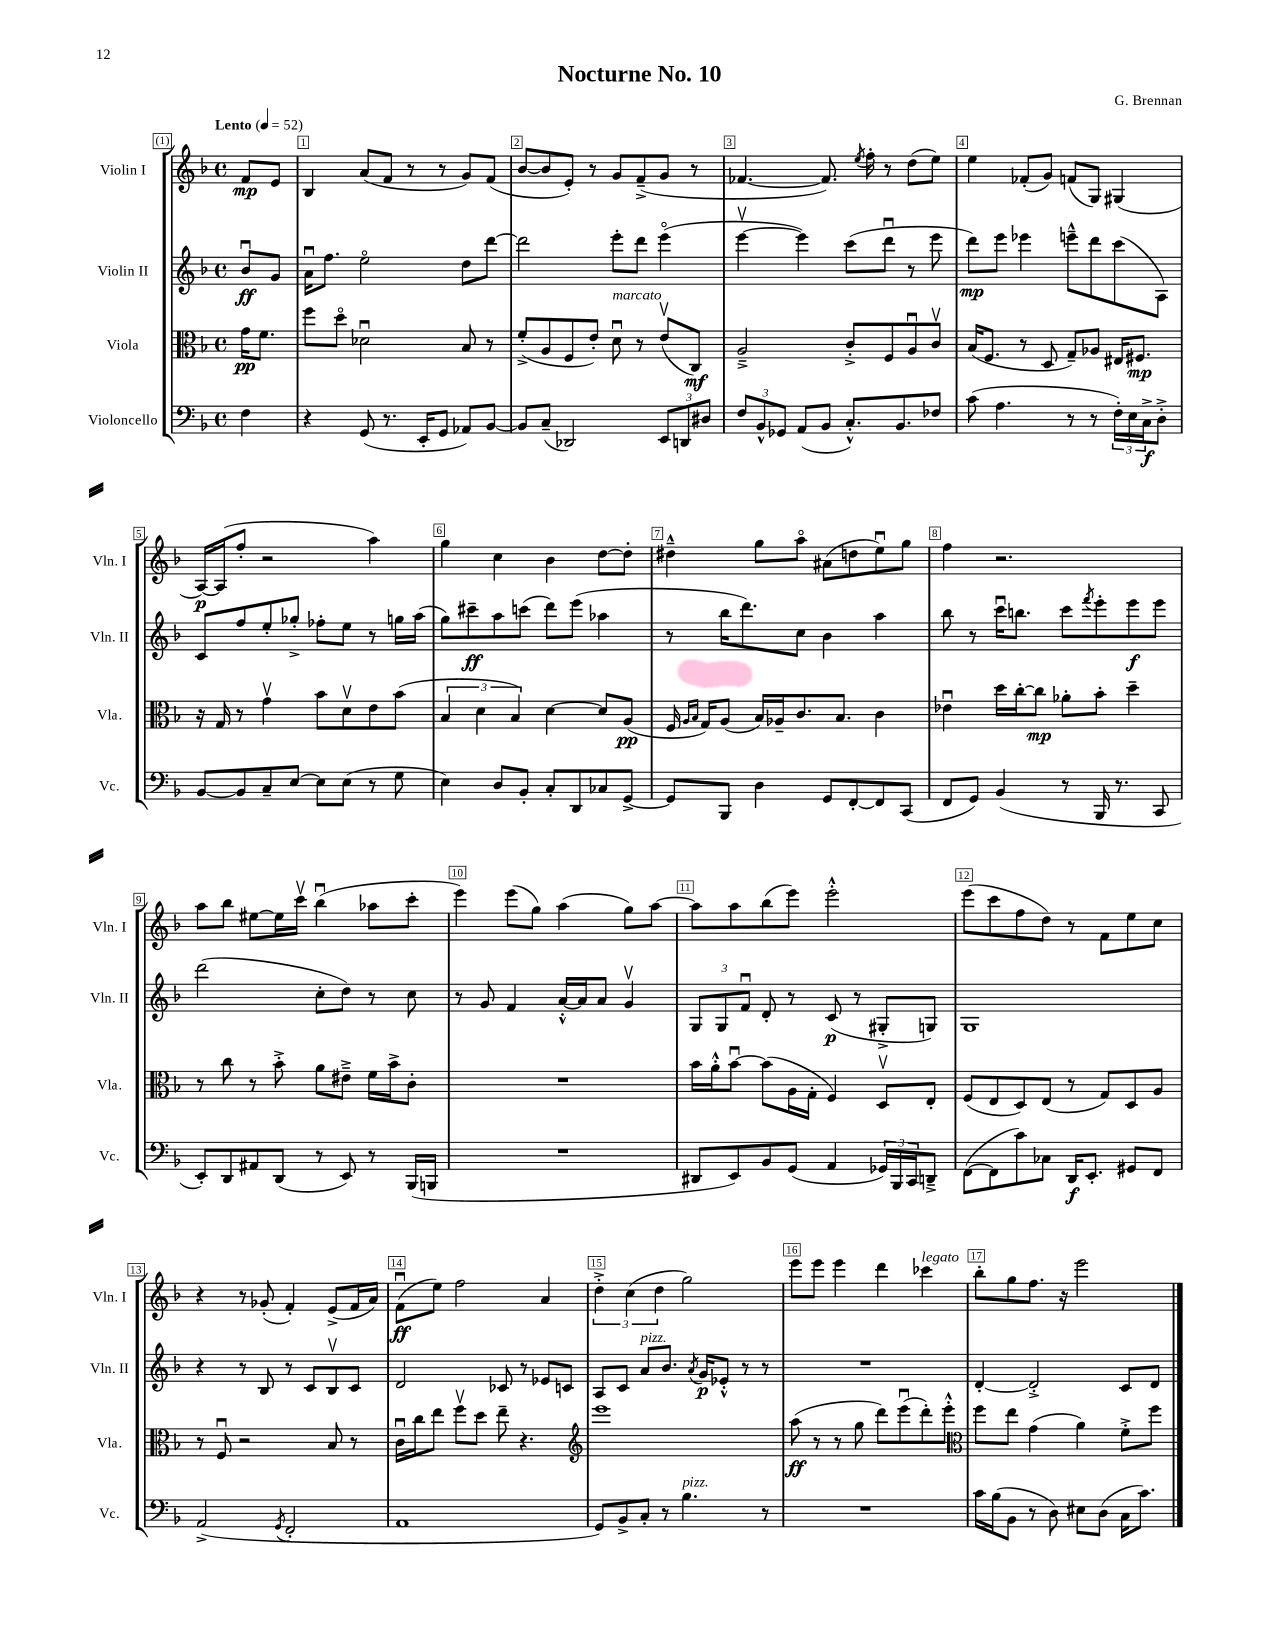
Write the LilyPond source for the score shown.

\header { title = "Nocturne No. 10" composer = "G. Brennan" }
<<
\new StaffGroup <<
\new Staff = "s0" \with { instrumentName = "Violin I" shortInstrumentName = "Vln. I" } {
    \clef treble \key f \major \defaultTimeSignature \time 4/4 \partial 4 \tempo "Lento" 4 = 52
    f'8\mp e'8 |
    bes4 a'8( f'8 r8 r8 g'8) f'8( |
    bes'8~ bes'8 e'8-.) r8 g'8 f'8--->( g'8 r8 |
    fes'4.~ fes'8.) \acciaccatura { e''8 } f''16-. r8 d''8( e''8) |
    e''4 fes'8-.( g'8) f'8( g8) gis4( |
    a16~\p) a16( f''8-. r2 a''4) |
    g''4 c''4 bes'4 d''8~ d''8-. |
    dis''4---^ g''8 a''8\flageolet ais'8( d''8 e''8\downbow) g''8 |
    f''4 r2. |
    a''8 bes''8 eis''8~ eis''16 c'''16\upbow bes''4\downbow( aes''8 c'''8-. |
    e'''4) e'''8( g''8) a''4( g''8) a''8~ |
    a''8 a''8 bes''8( e'''8) e'''2-.-^ |
    e'''8( c'''8 f''8 d''8) r8 f'8 e''8 c''8 |
    r4 r8 ges'8-.( f'4-.) e'8->( f'16 a'16) |
    f'8\downbow\ff( e''8) f''2 a'4 |
    \tuplet 3/2 { d''4-.-> c''4( d''4 } g''2) |
    e'''8 e'''8 e'''4 d'''4 ces'''4^\markup { \italic "legato" } |
    bes''8-. g''8 f''8. r16 e'''2 \bar "|." |
}
\new Staff = "s1" \with { instrumentName = "Violin II" shortInstrumentName = "Vln. II" } {
    \clef treble \key f \major \defaultTimeSignature \time 4/4 \partial 4
    bes'8\downbow\ff g'8 |
    a'16\downbow f''8. e''2\flageolet d''8 d'''8~ |
    d'''2 e'''8-. d'''8 e'''4\flageolet( |
    e'''4~\upbow e'''4) c'''8( d'''8\downbow r8 e'''8 |
    d'''8\mp) e'''8 ees'''4 e'''8---^ d'''8 c'''8( a8) |
    c'8 f''8 e''8-. ges''8-.-> fes''8-. e''8 r8 g''16 a''16( |
    g''8) cis'''8--\ff a''8 c'''8( d'''8) e'''8( aes''4 |
    r8 bes''16 d'''8.) c''8 bes'4 a''4 |
    bes''8 r8 c'''16\downbow b''8. c'''8 \acciaccatura { f'''8 } e'''8-. e'''8\f e'''8 |
    d'''2( c''8-. d''8) r8 c''8 |
    r8 g'8 f'4 a'16~-.-^ a'16 a'8 g'4\upbow |
    \tuplet 3/2 { g8 g8 f'8\downbow } d'8-. r8 c'8\p( r8 gis8-.-> g8) |
    g1 |
    r4 r8 bes8 r8 c'8 bes8\upbow c'8 |
    d'2 ces'8 r8 ees'8 c'8 |
    a8 c'8 a'8^\markup { \italic "pizz." } bes'8. \acciaccatura { a'8 } g'16\p ees'8-.-^ r8 r8 |
    R1 |
    d'4~-. d'2-.-> c'8 d'8 \bar "|." |
}
\new Staff = "s2" \with { instrumentName = "Viola" shortInstrumentName = "Vla." } {
    \clef alto \key f \major \defaultTimeSignature \time 4/4 \partial 4
    g'16\pp f'8. |
    f''8 d''8\flageolet des'2\downbow bes8 r8 |
    f'8-.->( a8 f8 e'8-.) d'8\downbow^\markup { \italic "marcato" } r8 e'8\upbow( c8\mf) |
    a2---> c'8-.-> f8 a8\downbow c'8\upbow |
    bes16( f8. r8 d8 g8--) aes8 eis16 fis8.\mp |
    r16 g16 r8 g'4\upbow bes'8 d'8\upbow e'8 bes'8( |
    \tuplet 3/2 { bes4 d'4 bes4) } d'4~ d'8 a8\pp( |
    f16 \grace { a16 bes16 } g16) a8( bes16) aes16-- c'8. bes8. c'4 |
    ees'4\downbow d''16 c''16~-. c''8\mp aes'8-. bes'8-. d''4-- |
    r8 c''8 r8 bes'8-.-> a'8 eis'8---> f'16 bes'16-> c'8-. |
    R1 |
    bes'16 a'16-.-^ bes'8~\downbow bes'8( a16 g16-. f4) d8\upbow e8-. |
    f8( e8 d8) e8( r8 g8) d8 a8 |
    r8 f8\downbow r2 bes8 r8 |
    c'16\downbow c''16 e''8 f''8\upbow d''8 e''8-- r4. |
    \clef treble e'''1 |
    a''8\ff( r8 r8 g''8 d'''8) e'''8\downbow( d'''8-.) e'''8-.-^ |
    \clef alto f''8 e''8 g'4( a'4) f'8-.-> f''8 \bar "|." |
}
\new Staff = "s3" \with { instrumentName = "Violoncello" shortInstrumentName = "Vc." } {
    \clef bass \key f \major \defaultTimeSignature \time 4/4 \partial 4
    f4 |
    r4 g,8( r8. e,16-. g,8 aes,8) bes,8~ |
    bes,8 c8--( des,2) \tuplet 3/2 { e,8 d,8 dis8 } |
    \tuplet 3/2 { f8 bes,8-^ ges,8 } a,8( bes,8 c8.-.-^) bes,8. fes8 |
    c'8( a4. r8 r8 \tuplet 3/2 { f16-.) e16 c16->\f } d8-.-> |
    bes,8~ bes,8 c8-- e8~ e8 e8( r8 g8 |
    e4) d8 bes,8-. c8-. d,8 ces8 g,8~-> |
    g,8 bes,,8 d4 g,8 f,8~-. f,8 c,8( |
    f,8 g,8) bes,4( r8 bes,,16 r8. c,8 |
    e,8-.) d,8 ais,8 d,8( r8 e,8) r8 bes,,16( b,,16 |
    R1 |
    dis,8 e,8) bes,8 g,8( a,4 \tuplet 3/2 { ges,16) bes,,16 c,16 } d,8---> |
    f,8~( f,8 c'8) ces8 d,16\f e,8.-. gis,8 f,8 |
    a,2->( \acciaccatura { g,8 } f,2-. |
    a,1 |
    g,8) bes,8-> c8-. r8 bes4.^\markup { \italic "pizz." } r8 |
    R1 |
    c'16 bes16( bes,8 r8 d8) eis8 d8( c16 c'8.) \bar "|." |
}
>>
>>
\layout { \context { \Score \override BarNumber.break-visibility = ##(#f #t #t) barNumberVisibility = #all-bar-numbers-visible \override BarNumber.stencil = #(make-stencil-boxer 0.1 0.3 ly:text-interface::print) } }
